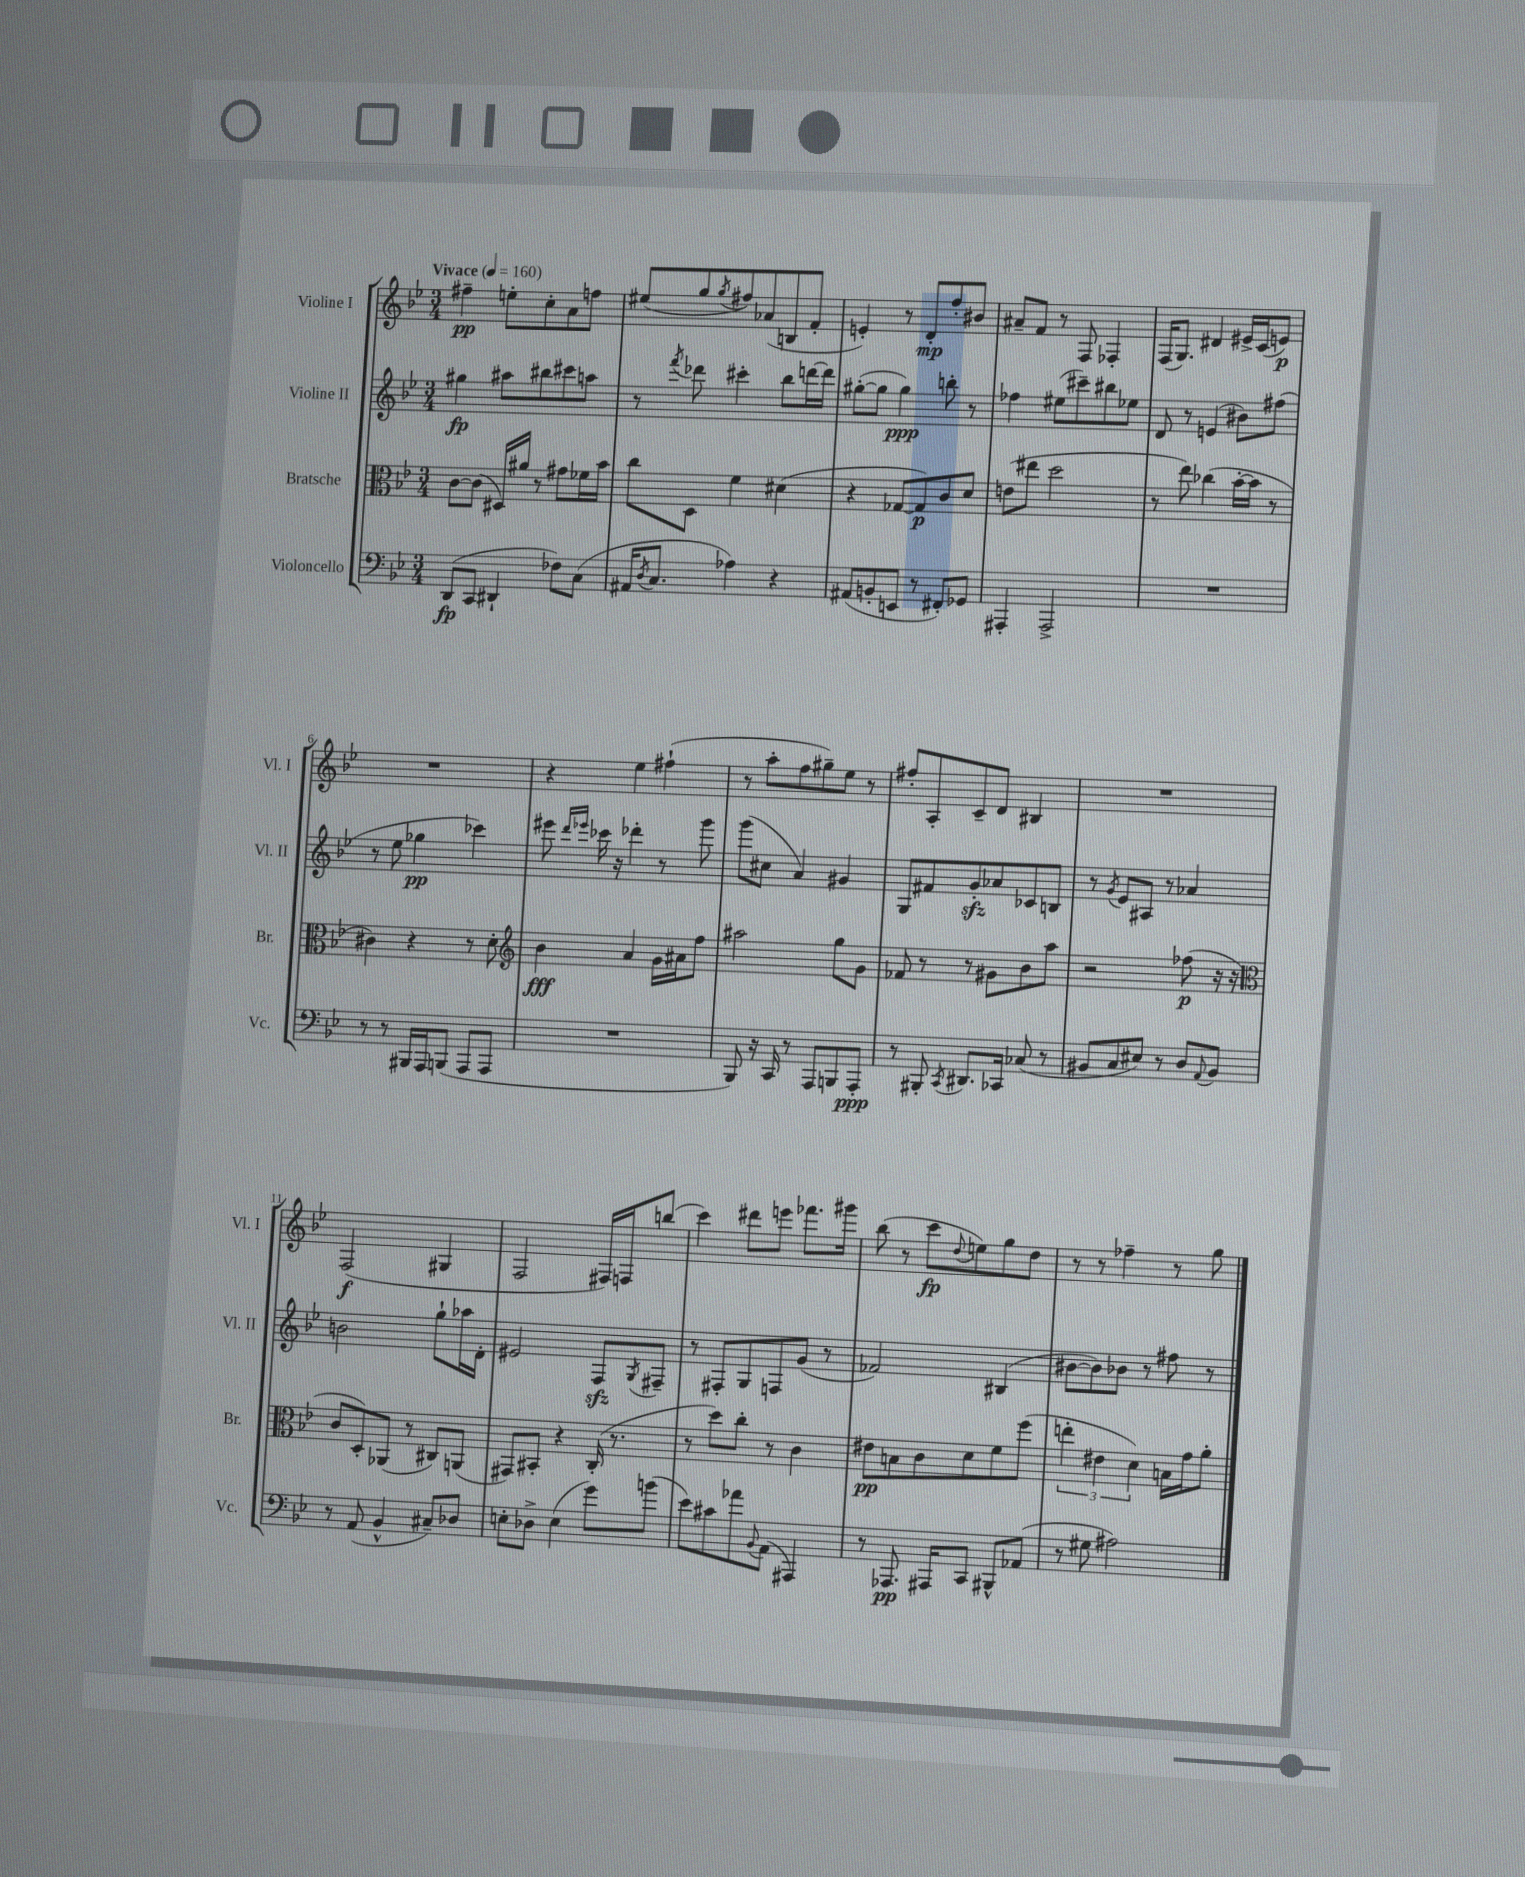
<<
\new StaffGroup <<
\new Staff = "s0" \with { instrumentName = "Violine I" shortInstrumentName = "Vl. I" } {
    \clef treble \key bes \major \numericTimeSignature \time 3/4 \tempo "Vivace" 4 = 160
    fis''4--\pp e''8-. c''8-. a'8 f''8 |
    eis''8( g''8 \acciaccatura { g''8 } fis''8) aes'8( b8 f'8-. |
    e'4-.) r8 d'8-.\mp f''8-. bis'8 |
    ais'8-- f'8 r8 f8 fes4-. |
    f16( g8.) dis'4 eis'16-> c'16( e'8\p) |
    R2. |
    r4 ees''4 fis''4-!( |
    r8 a''8-. f''8 gis''8--) ees''8 r8 |
    fis''8-. a8-. c'8-- d'8 bis4 |
    R2. |
    f2\f( gis4 |
    f2 fis16) f16 b''8( |
    c'''4) dis'''8 e'''8 fes'''8. gis'''16 |
    bes''8( r8 c'''8\fp \appoggiatura { d''8 } e''8) g''8 d''8 |
    r8 r8 fes''4-- r8 g''8 \bar "|." |
}
\new Staff = "s1" \with { instrumentName = "Violine II" shortInstrumentName = "Vl. II" } {
    \clef treble \key bes \major \numericTimeSignature \time 3/4
    gis''4\fp ais''8 bis''8 cis'''8 a''8 |
    r8 \acciaccatura { f'''8 } des'''8 cis'''4-. bes''8 d'''16~ d'''16 |
    gis''8~-.( gis''8 gis''4\ppp) b''8-. r8 |
    fes''4 eis''8( cis'''8--) bis''8 ees''8 |
    d'8 r8 e'4( bis'8) fis''8( |
    r8 ees''8 ges''4\pp ces'''4) |
    eis'''8 \grace { d'''16 ees'''16 } ces'''16 r16 des'''4-. r8 g'''8 |
    g'''8( cis''8 a'4) gis'4 |
    g8 fis'8 g'8-.\sfz aes'8 ces'8 b8 |
    r8 \acciaccatura { g'8 } ees'8 ais8 r8 aes'4 |
    b'2 g''8-! aes''16 d'16-. |
    eis'2 f8\sfz \acciaccatura { g8 } fis8-- |
    r8 fis8-. g8 f8 g'8( r8 |
    fes'2) bis4( |
    bis'8~ bis'8) bes'8 r8 fis''8 r8 \bar "|." |
}
\new Staff = "s2" \with { instrumentName = "Bratsche" shortInstrumentName = "Br." } {
    \clef alto \key bes \major \numericTimeSignature \time 3/4
    c'8~ c'8( dis16) ais'16 r8 gis'8 fes'16 bes'16 |
    c''8 d8 f'4 dis'4( |
    r4 ges8~ ges8\p) c'8 d'8 |
    e'8( eis''8 d''2 |
    r8 ees''8) ces''4( bes'16~-. bes'16 r8 |
    cis'4) r4 r8 d'8-. |
    \clef treble bes'4\fff a'4 g'16 ais'16 f''8 |
    ais''2 g''8 g'8 |
    fes'8 r8 r8 gis'8 bes'8 a''8 |
    r2 fes''8\p( r16 r16 |
    \clef alto c'8 d8-.) aes,8( r8 cis8) a,8( |
    gis,8) bis,8-. r4 c16-.( r8. |
    r8 d''8) c''8-. r8 c'4 |
    eis'8\pp b8 c'8 d'8 f'8 f''8( |
    \tuplet 3/2 { e''4-. eis'4 d'4) } b16 g'16 a'8-. \bar "|." |
}
\new Staff = "s3" \with { instrumentName = "Violoncello" shortInstrumentName = "Vc." } {
    \clef bass \key bes \major \numericTimeSignature \time 3/4
    d,8\fp( c,8 dis,4-! fes8) c8( |
    ais,16 \acciaccatura { d8 } c8. aes4) r4 |
    ais,8( b,8-. e,8 r8 fis,8-.) ges,8 |
    ais,,4-. ais,,2-> |
    R2. |
    r8 r8 bis,,16 a,,16 b,,8( a,,8 a,,8 |
    R2. |
    bes,,8) r16 c,16 r8 a,,8 b,,8 a,,8-.\ppp |
    r8 bis,,8-. \acciaccatura { c,8 } dis,8. ces,16 ces8( r8 |
    bis,8 c8 eis8) r8 d8 \appoggiatura { a,8 } bis,8 |
    r8 a,8( bes,4-^ cis8--) des8 |
    e8-. des8-> e4( g'8) b'8( |
    ees'8) cis'8 aes'8 \appoggiatura { bes,8 } a,8( ais,,4) |
    r8 aes,,8.\pp ais,,16 c,8 bis,,8-^ aes,8( |
    r8 gis8 ais2) \bar "|." |
}
>>
>>
